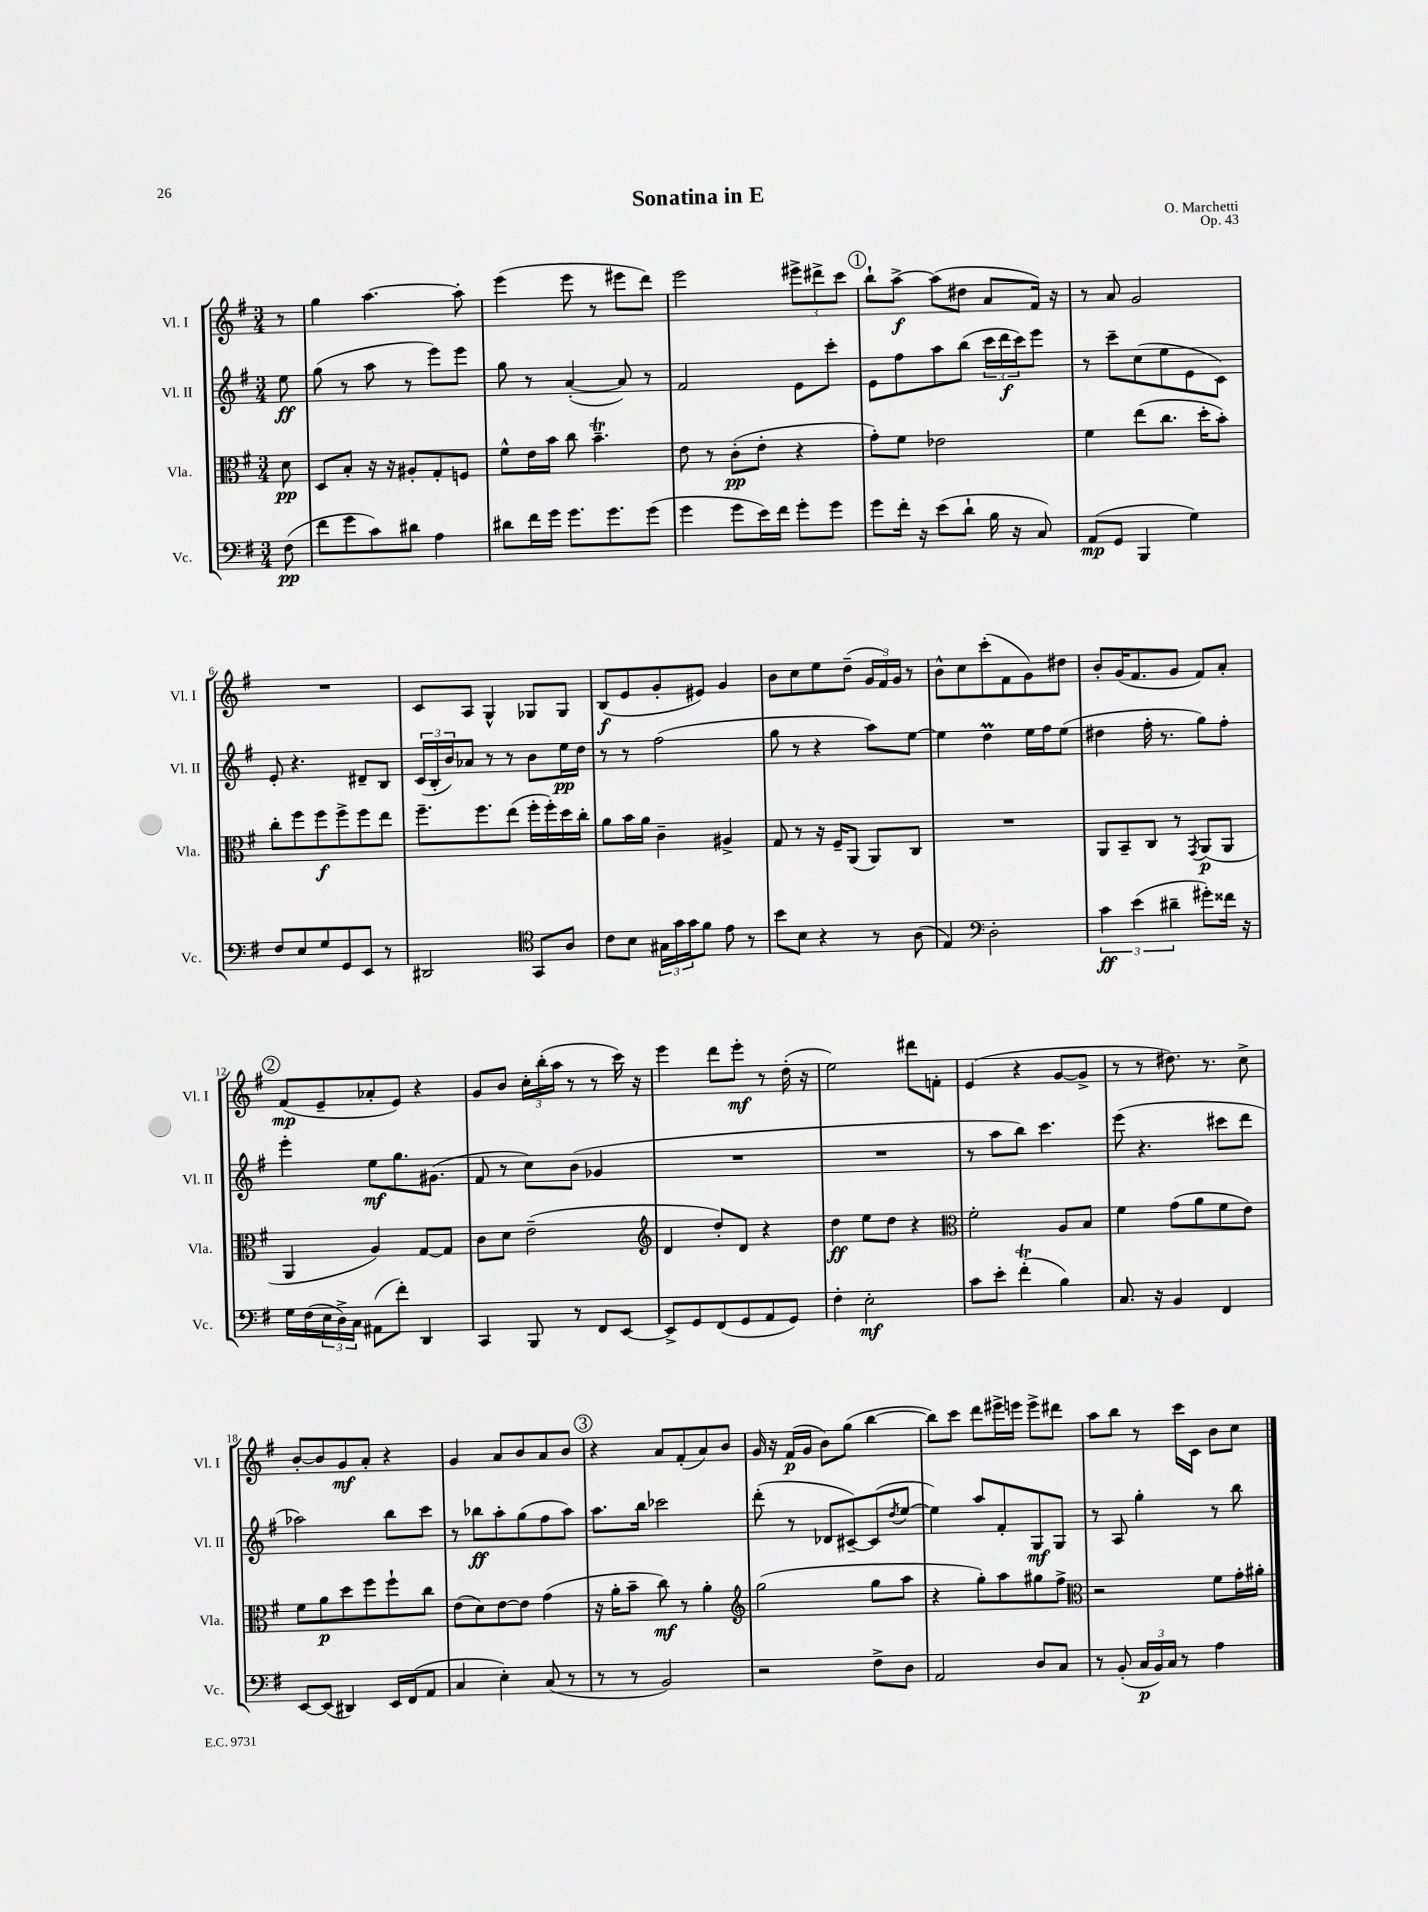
\header { title = "Sonatina in E" composer = "O. Marchetti" opus = "Op. 43" }
<<
\new StaffGroup <<
\new Staff = "s0" \with { instrumentName = "Vl. I" shortInstrumentName = "Vl. I" } {
    \clef treble \key g \major \numericTimeSignature \time 3/4 \partial 8
    r8 |
    g''4 a''4.~ a''8-. |
    e'''4( e'''8 r8 eis'''8 d'''8) |
    e'''2 \tuplet 3/2 { eis'''8-> dis'''8-> c'''8 } |
    \mark \markup { \circle "1" } b''8-! a''8~->\f a''8( dis''8 a'8 fis'16) r16 |
    r8 a'8 g'2 |
    R2. |
    c'8 a8 g4-^ ges8 ges8 |
    b8\f( e'8 g'8-. eis'8) g'4 |
    b'8 c''8 e''8 d''8--( \tuplet 3/2 { g'16 fis'16) g'16 } r8 |
    b'8-^ c''8 c'''8-.( fis'8 g'8) dis''8 |
    b'8-. g'16( fis'8. g'8 fis'8) a'8-. |
    \mark \markup { \circle "2" } fis'8\mp( e'8-- aes'8-. e'8) r4 |
    g'8 b'8 \tuplet 3/2 { c''16-. b''16-.( a''16 } r8 r8 c'''16) r16 |
    e'''4 d'''8 e'''8-.\mf r8 d''16-.( r16 |
    e''2) dis'''8 f'8-. |
    e'4( r4 g'8~ g'8-> |
    r8 r8 dis''8.) r8. c''8-> |
    b'8~-. b'8 g'8\mf a'8-. r4 |
    g'4 a'8 b'8 a'8 b'8 |
    \mark \markup { \circle "3" } r4 a'8 fis'8-.( a'8) b'8 |
    g'16 r16 fis'16\p( g'16 b'8) g''8( b''4~ |
    b''8) c'''8 d'''8 eis'''16-> e'''16 e'''8-> dis'''8 |
    a''8 b''8 r8 c'''16 c'16 b'8 c''8 \bar "|." |
}
\new Staff = "s1" \with { instrumentName = "Vl. II" shortInstrumentName = "Vl. II" } {
    \clef treble \key g \major \numericTimeSignature \time 3/4 \partial 8
    e''8\ff |
    g''8( r8 a''8 r8 e'''8) e'''8 |
    g''8 r8 a'4~-.( a'8) r8 |
    fis'2 e'8 c'''8-. |
    \mark \markup { \circle "1" } e'8 fis''8 a''8 b''8( \tuplet 3/2 { c'''16 d'''16\f c'''16) } e'''8 |
    r8 c'''8-- c''8( e''8 e'8 c'8) |
    e'8-. r4. dis'8-- b8 |
    \tuplet 3/2 { c'16( b16-. b'16) } aes'8 r8 r8 b'8 e''16\pp d''16 |
    r8 r8 fis''2( |
    g''8 r8 r4 a''8) e''8~ |
    e''4 d''4\prall e''16 fis''16 e''8( |
    dis''4 fis''16-. r8. g''8) fis''8-. |
    \mark \markup { \circle "2" } e'''4-. e''8\mf g''8. gis'8.( |
    fis'8 r8 c''8) b'8( ges'4 |
    R2. |
    R2. |
    r8 a''8 b''8) c'''4. |
    e'''8( r4. cis'''8 d'''8 |
    aes''2) b''8 c'''8 |
    r8 bes''8\ff a''8-. g''8( fis''8 a''8) |
    \mark \markup { \circle "3" } a''8. b''16 ces'''2 |
    d'''8-.( r8 des'8 cis'8~--) cis'8( \acciaccatura { d''8 } e''8~ |
    e''4) a''8 fis'8-. g8\mf g8 |
    r8 a8 g''4-. r8 b''8 \bar "|." |
}
\new Staff = "s2" \with { instrumentName = "Vla." shortInstrumentName = "Vla." } {
    \clef alto \key g \major \numericTimeSignature \time 3/4 \partial 8
    d'8\pp |
    d8 b8-. r16 r16 ais8-. g8-. f8 |
    fis'8-^ e'16 b'16 c''8 b'4.--\trill |
    e'8 r8 c'8-.\pp( e'8-. r4 |
    \mark \markup { \circle "1" } g'8-.) fis'8 ees'2 |
    fis'4 e''8( c''8. d''16-. b'8-.) |
    c''8-. fis''8 fis''8\f fis''8-> fis''8 e''8 |
    fis''8.-- fis''8. e''8( fis''16-. fis''16-.) d''16 c''16-. |
    a'8 b'16 a'16 c'4-- ais4-> |
    g8 r8 r16 fis16-- a,8( a,8) c8 |
    R2. |
    a,8 b,8-- c8 r8 \acciaccatura { g,8 } a,8\p( a,8 |
    \mark \markup { \circle "2" } a,4 a4) g8~ g8 |
    c'8 d'8 e'2--( |
    \clef treble d'4 d''8-.) d'8 r4 |
    d''4\ff e''8 d''8 r4 |
    \clef alto fis'2-. a8 b8 |
    fis'4 g'8( a'8 fis'8 e'8) |
    fis'8 a'8\p d''8 fis''8 fis''8-! c''8 |
    e'8( d'8) e'8~ e'8 g'4( |
    \mark \markup { \circle "3" } r16 a'16-. b'8-- c''8\mf) r8 a'4-. |
    \clef treble g''2( g''8 a''8 |
    r4 g''8-.) a''8 gis''8 fis''8-> |
    \clef alto r2 fis'8 g'16-. ais'16-. \bar "|." |
}
\new Staff = "s3" \with { instrumentName = "Vc." shortInstrumentName = "Vc." } {
    \clef bass \key g \major \numericTimeSignature \time 3/4 \partial 8
    fis8\pp( |
    fis'8 g'8 c'8) dis'8 a4 |
    dis'8 fis'16 g'16 g'8. g'8. g'8( |
    g'4 g'8 e'16) fis'16 g'8-. g'8 |
    \mark \markup { \circle "1" } g'8 fis'16-. r16 e'8( d'8-! b16 r16 c8) |
    a,8\mp( g,8 b,,4 g4) |
    fis8 e8 g8 g,8 e,8 r8 |
    dis,2 \clef tenor g,8 a8 |
    c'8 b8 \tuplet 3/2 { gis16 g'16 g'16 } fis'8 e'8 r8 |
    b'8 b8 r4 r8 a8( |
    e4) \clef bass d2-. |
    \tuplet 3/2 { c'4\ff e'4( dis'4-- } gis'8-.) fisis'16 r16 |
    \mark \markup { \circle "2" } g16 fis16( \tuplet 3/2 { e16 d16->) c16 } ais,8( fis'8-.) d,4 |
    c,4 b,,8 r8 fis,8 e,8~ |
    e,8-> g,8 fis,8( g,8 a,8 g,8) |
    fis4-. e2-.\mf |
    c'8 e'8-. fis'4-.\trill( b4) |
    c8. r16 b,4 fis,4 |
    e,8~ e,8( dis,4) e,16 fis,16( a,8 |
    c4 e4-.) c8( r8 |
    \mark \markup { \circle "3" } r8 r8 b,2) |
    r2 fis8-> d8 |
    a,2 d8 c8 |
    r8 b,8-.( \tuplet 3/2 { c16\p b,16) c16 } r8 a4 \bar "|." |
}
>>
>>
